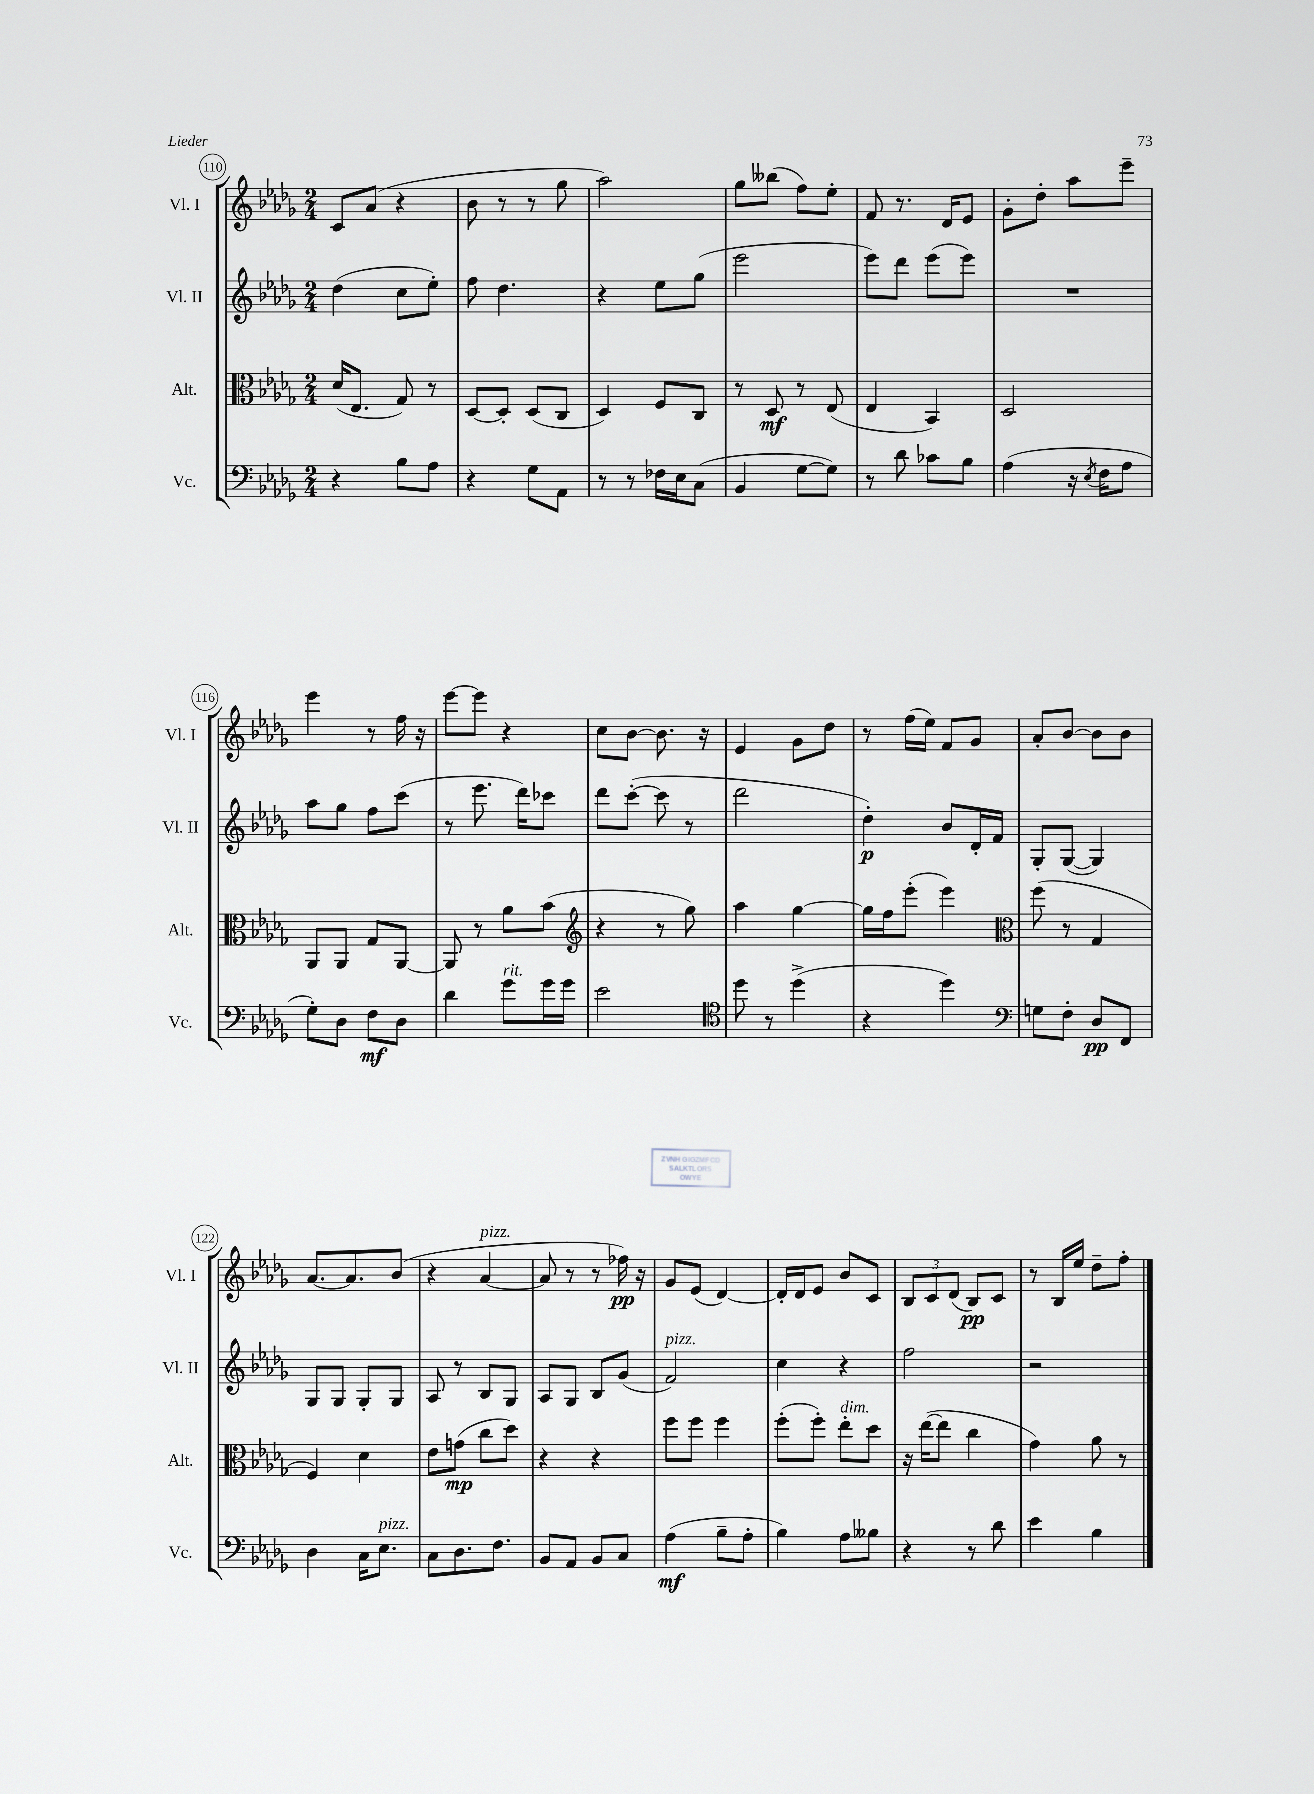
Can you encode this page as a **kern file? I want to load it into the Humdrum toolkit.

**kern	**kern	**kern	**kern
*staff4	*staff3	*staff2	*staff1
*clefF4	*clefC3	*clefG2	*clefG2
*k[b-e-a-d-g-]	*k[b-e-a-d-g-]	*k[b-e-a-d-g-]	*k[b-e-a-d-g-]
*M2/4	*M2/4	*M2/4	*M2/4
4r	(16d-/LK	(4dd-\	8c/L
.	8.E-/J	.	.
.	.	.	(8a-/J
8B-\L	8G-/)	8cc\L	4r
8A-\J	8r	8ee-'\J)	.
=	=	=	=
4r	[8D-/L	8ff\	8b-\
.	8D-'/]J	4.dd-\	8r
8G-\L	(8D-/L	.	8r
8AA-\J	8C/J	.	8gg-\
=	=	=	=
8r	4D-/)	4r	2aa-\)
8r	.	.	.
16F-\LL	8F/L	8ee-\L	.
16E-\J	.	.	.
(8C\J	8C/J	(8gg-\J	.
=	=	=	=
4BB-/	8r	2eee-\	8gg-\L
.	8D-/	.	(8bb--\J
[8G-\L	8r	.	8ff\L)
8G-\]J)	(8E-/	.	8ee-'\J
=	=	=	=
8r	4E-/	8eee-\L)	8f/
8d-\	.	8ddd-\J	8.r
8c-\L	4BB-/)	(8eee-\L	.
.	.	.	16d-/LK
8B-\J	.	8eee-\J)	8e-/J
=	=	=	=
(4A-\	2D-/	2r	8g-'\L
.	.	.	8dd-'\J
16r	.	.	8aa-\L
8qE-/	.	.	.
16F\LK	.	.	.
8A-\J	.	.	8eee-~\J
=	=	=	=
8G-'\L)	8AA-/L	8aa-\L	4eee-\
8D-\J	8AA-/J	8gg-\J	.
8F\L	8G-/L	8ff\L	8r
8D-\J	[8AA-/J	(8ccc\J	16ff\
.	.	.	16r
=	=	=	=
4d-\	8AA-/]	8r	[8eee-\L
.	8r	8.eee-\	8eee-\]J
8g-\L	8a-\L	.	4r
.	.	16ddd-\LK)	.
16g-\L	(8b-\J	8ccc-\J	.
16g-\JJ	.	.	.
=	=	=	=
*	*clefG2	*	*
2e-\	4r	8ddd-\L	8cc\L
.	.	([8ccc'\J	[8b-\J
.	8r	8ccc\]	8.b-\]
.	8gg-\)	8r	.
.	.	.	16r
=	=	=	=
*clefC4	*	*	*
8dd-\	4aa-\	2ddd-\	4e-/
8r	.	.	.
(4dd-^\	[4gg-\	.	8g-\L
.	.	.	8dd-\J
=	=	=	=
4r	16gg-\]LL	4dd-'\)	8r
.	16ff\J	.	.
.	(8eee-'\J	.	(16ff\LL
.	.	.	16ee-\JJ)
4dd-\)	4eee-\)	8b-/L	8f/L
.	.	16d-'/L	8g-/J
.	.	16f/JJ	.
=	=	=	=
*clefF4	*clefC3	*	*
8G\L	(8ff\	8G-'/L	8a-'/L
8F'\J	8r	([8G-/J	[8b-/J
8D-/L	4G-/	4G-/])	8b-\]L
8FF/J	.	.	8b-\J
=	=	=	=
4D-\	4F/)	8G-/L	[8.a-/L
.	.	8G-/J	.
.	.	.	8.a-/]
16C\LK	4d-\	8G-'/L	.
8.E-\J	.	.	.
.	.	8G-/J	(8b-/J
=	=	=	=
8C\L	8e-\L	8A-/	4r
8.D-\	(8g\J	8r	.
.	8cc\L	8B-/L	[4a-/
8.F\J	.	.	.
.	8dd-\J)	8G-/J	.
=	=	=	=
8BB-/L	4r	8A-/L	8a-/]
8AA-/J	.	8G-/J	8r
8BB-/L	4r	8B-/L	8r
8C/J	.	(8g-/J	16ff-\)
.	.	.	16r
=	=	=	=
(4A-\	8ff\L	2f/)	8g-/L
.	8ff\J	.	(8e-/J
8B-~\L	4ff\	.	[4d-/)
8A-'\J	.	.	.
=	=	=	=
4B-\)	(8ff'\L	4cc\	16d-'/]LL
.	.	.	16d-/J
.	8ff'\J)	.	8e-/J
8A-\L	8ee-'\L	4r	8b-/L
8B--\J	8dd-\J	.	8c/J
=	=	=	=
4r	16r	2ff\	12B-/L
.	([16ee-\LK	.	.
.	.	.	12c/
.	8ee-\]J	.	.
.	.	.	(12d-/J
8r	4cc\	.	8B-/L)
8d-\	.	.	8c/J
=	=	=	=
4e-\	4g-\)	2r	8r
.	.	.	16B-/LL
.	.	.	16ee-/JJ
4B-\	8a-\	.	8dd-~\L
.	8r	.	8ff'\J
==	==	==	==
*-	*-	*-	*-
